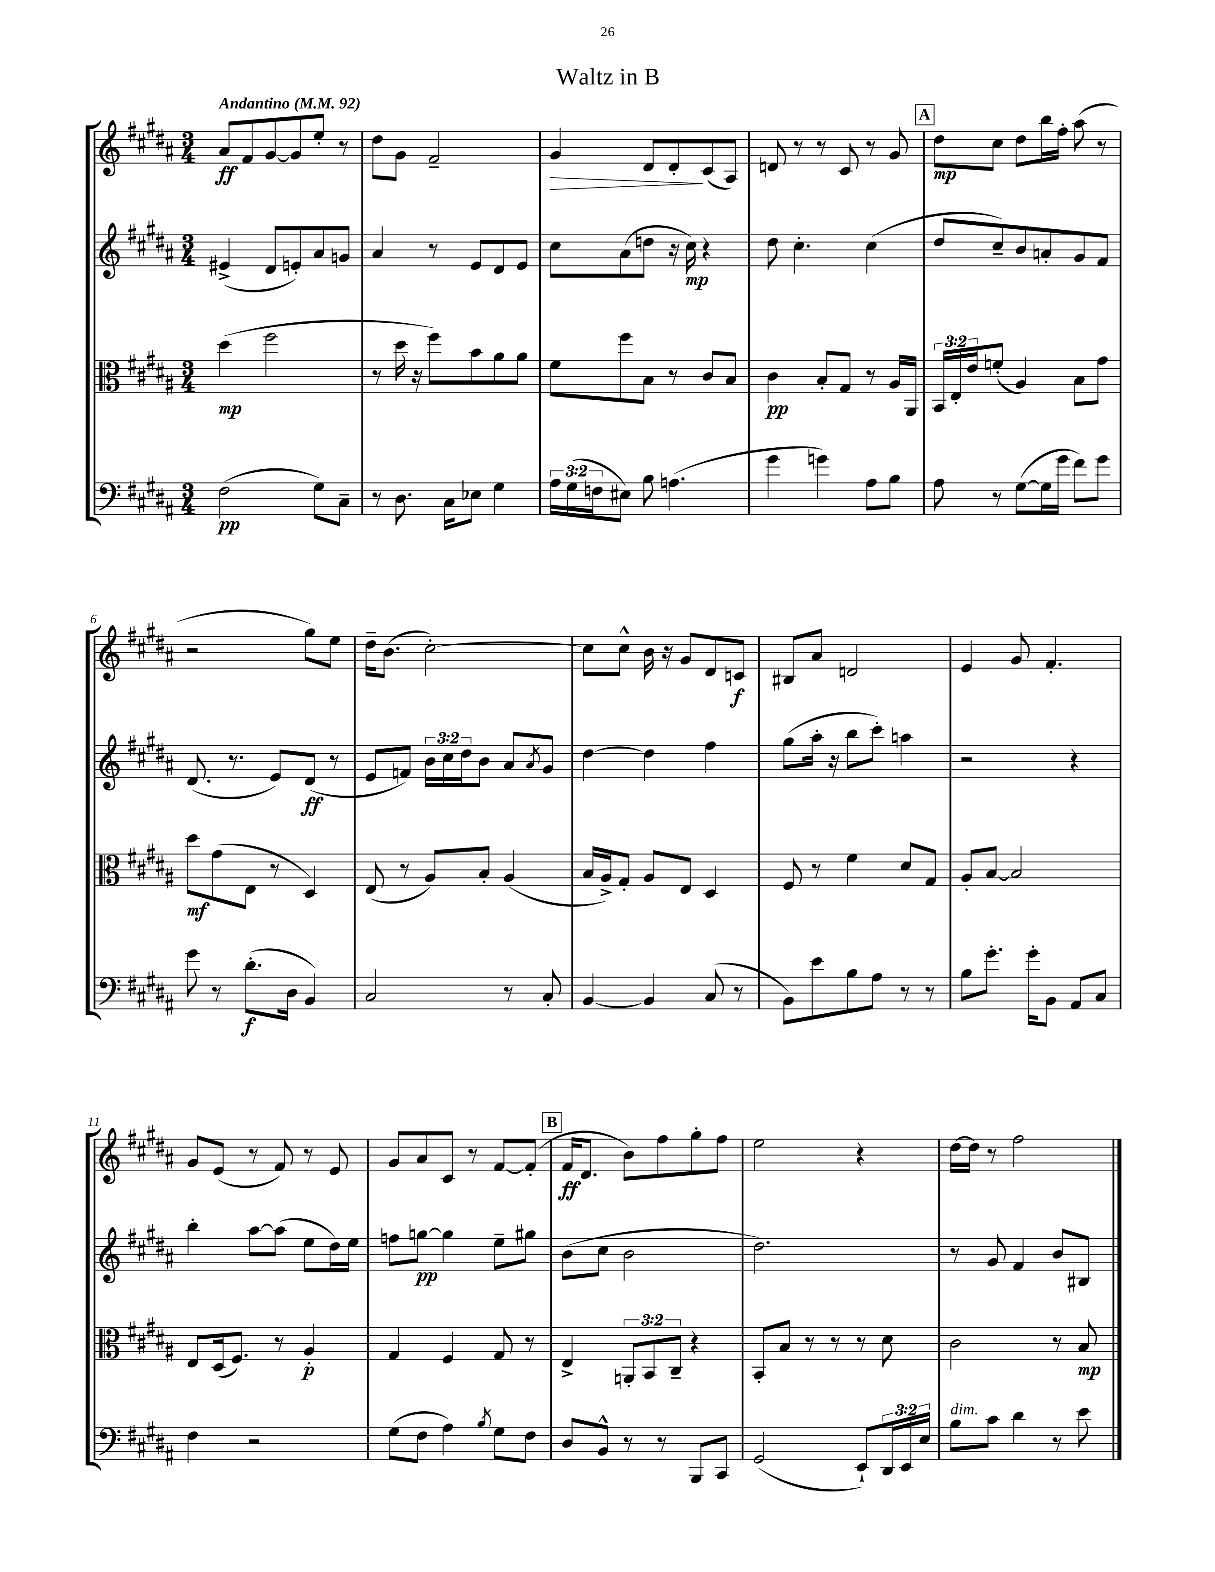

**kern	**kern	**kern	**kern
*staff4	*staff3	*staff2	*staff1
*clefF4	*clefC3	*clefG2	*clefG2
*k[f#c#g#d#a#]	*k[f#c#g#d#a#]	*k[f#c#g#d#a#]	*k[f#c#g#d#a#]
*M3/4	*M3/4	*M3/4	*M3/4
*MM92	*MM92	*MM92	*MM92
(2F#	(4dd#	(4e#^	8a#
.	.	.	8f#
.	2ff#	8d#	[8g#
.	.	8e')	8g#]
8G#)	.	8a#	8ee'
8C#~	.	8g	8r
=	=	=	=
8r	8r	4a#	8dd#
8.D#	16dd#	.	8g#
.	16r	.	.
.	8ff#)	8r	2f#~
16C#	.	.	.
8E-	8b	8e	.
4G#	8a#	8d#	.
.	8a#	8e	.
=	=	=	=
24A#	8f#	8cc#	4g#
(24G#	.	.	.
24F	.	.	.
8E#)	8ff#	(8a#	.
8B	8B	8dd	8d#
(4.A	8r	16r	8d#'
.	.	16cc#)	.
.	8c#	4r	(8c#
.	8B	.	8A#)
=	=	=	=
4g#	4c#	8dd#	8d
.	.	4.cc#'	8r
4g)	8B'	.	8r
.	8G#	.	8c#
8A#	8r	(4cc#	8r
8B	16A#	.	8g#
.	16AA#	.	.
=	=	=	=
8A#	24BB	8dd#	8dd#
.	24E'	.	.
.	24e	.	.
8r	(8f'	8cc#~)	8cc#
([8G#	4A#)	8b	8dd#
16G#]	.	8a'	16bb
16g#	.	.	16ff#'
8f#)	8B	8g#	(8aa#
8g#	8g#	8f#	8r
=	=	=	=
8g#	8dd#	(8.d#	2r
8r	(8g#	.	.
.	.	8.r	.
(8.d#'	8E	.	.
.	8r	8e)	.
16D#	.	.	.
4BB)	4D#)	(8d#	8gg#)
.	.	8r	8ee
=	=	=	=
2C#	(8E	8e	16dd#~
.	.	.	(8.b
.	8r	8f)	.
.	8A#)	24b	[2cc#')
.	.	24cc#	.
.	.	24dd#	.
.	8B'	8b	.
8r	(4A#	8a#	.
.	.	8qa#	.
8C#'	.	8g#	.
=	=	=	=
[4BB	16B	[4dd#	8cc#]
.	16A#^)	.	.
.	8G#'	.	8cc#^^
4BB]	8A#	4dd#]	16b
.	.	.	16r
.	8E	.	8g#
(8C#	4D#	4ff#	8d#
8r	.	.	8c
=	=	=	=
8BB)	8F#	(8gg#	8B#
8e	8r	16aa#'	8a#
.	.	16r	.
8B	4f#	8bb	2d
8A#	.	8ccc#')	.
8r	8d#	4aa	.
8r	8G#	.	.
=	=	=	=
8B	8A#'	2r	4e
8.g#'	[8B	.	.
.	2B]	.	8g#
16g#'	.	.	.
8BB	.	.	4.f#'
8AA#	.	4r	.
8C#	.	.	.
=	=	=	=
4F#	8E	4bb'	8g#
.	(16D#	.	(8e
.	8.F#)	.	.
2r	.	[8aa#	8r
.	8r	(8aa#]	8f#)
.	4A#'	8ee	8r
.	.	16dd#)	8e
.	.	16ee	.
=	=	=	=
(8G#	4G#	8ff	8g#
8F#	.	[8gg	8a#
4A#)	4F#	4gg]	8c#
.	.	.	8r
8qB	.	.	.
8G#	8G#	8ee~	[8f#
8F#	8r	8gg#	(8f#']
=	=	=	=
8D#	4E^	(8b	16f#
.	.	.	8.d#
8BB^^	.	8cc#	.
8r	12AA'	2b	8b)
.	12BB	.	.
8r	.	.	8ff#
.	12C#~	.	.
8BBB	4r	.	8gg#'
8CC#	.	.	8ff#
=	=	=	=
(2GG#	8BB'	2.dd#)	2ee
.	8B	.	.
.	8r	.	.
.	8r	.	.
8EE`)	8r	.	4r
24DD#	8d#	.	.
24EE	.	.	.
24E	.	.	.
=	=	=	=
8B	2c#	8r	[16dd#
.	.	.	16dd#]
8c#	.	8g#	8r
4d#	.	4f#	2ff#
8r	8r	8b	.
8e	8B	8B#	.
==	==	==	==
*-	*-	*-	*-
